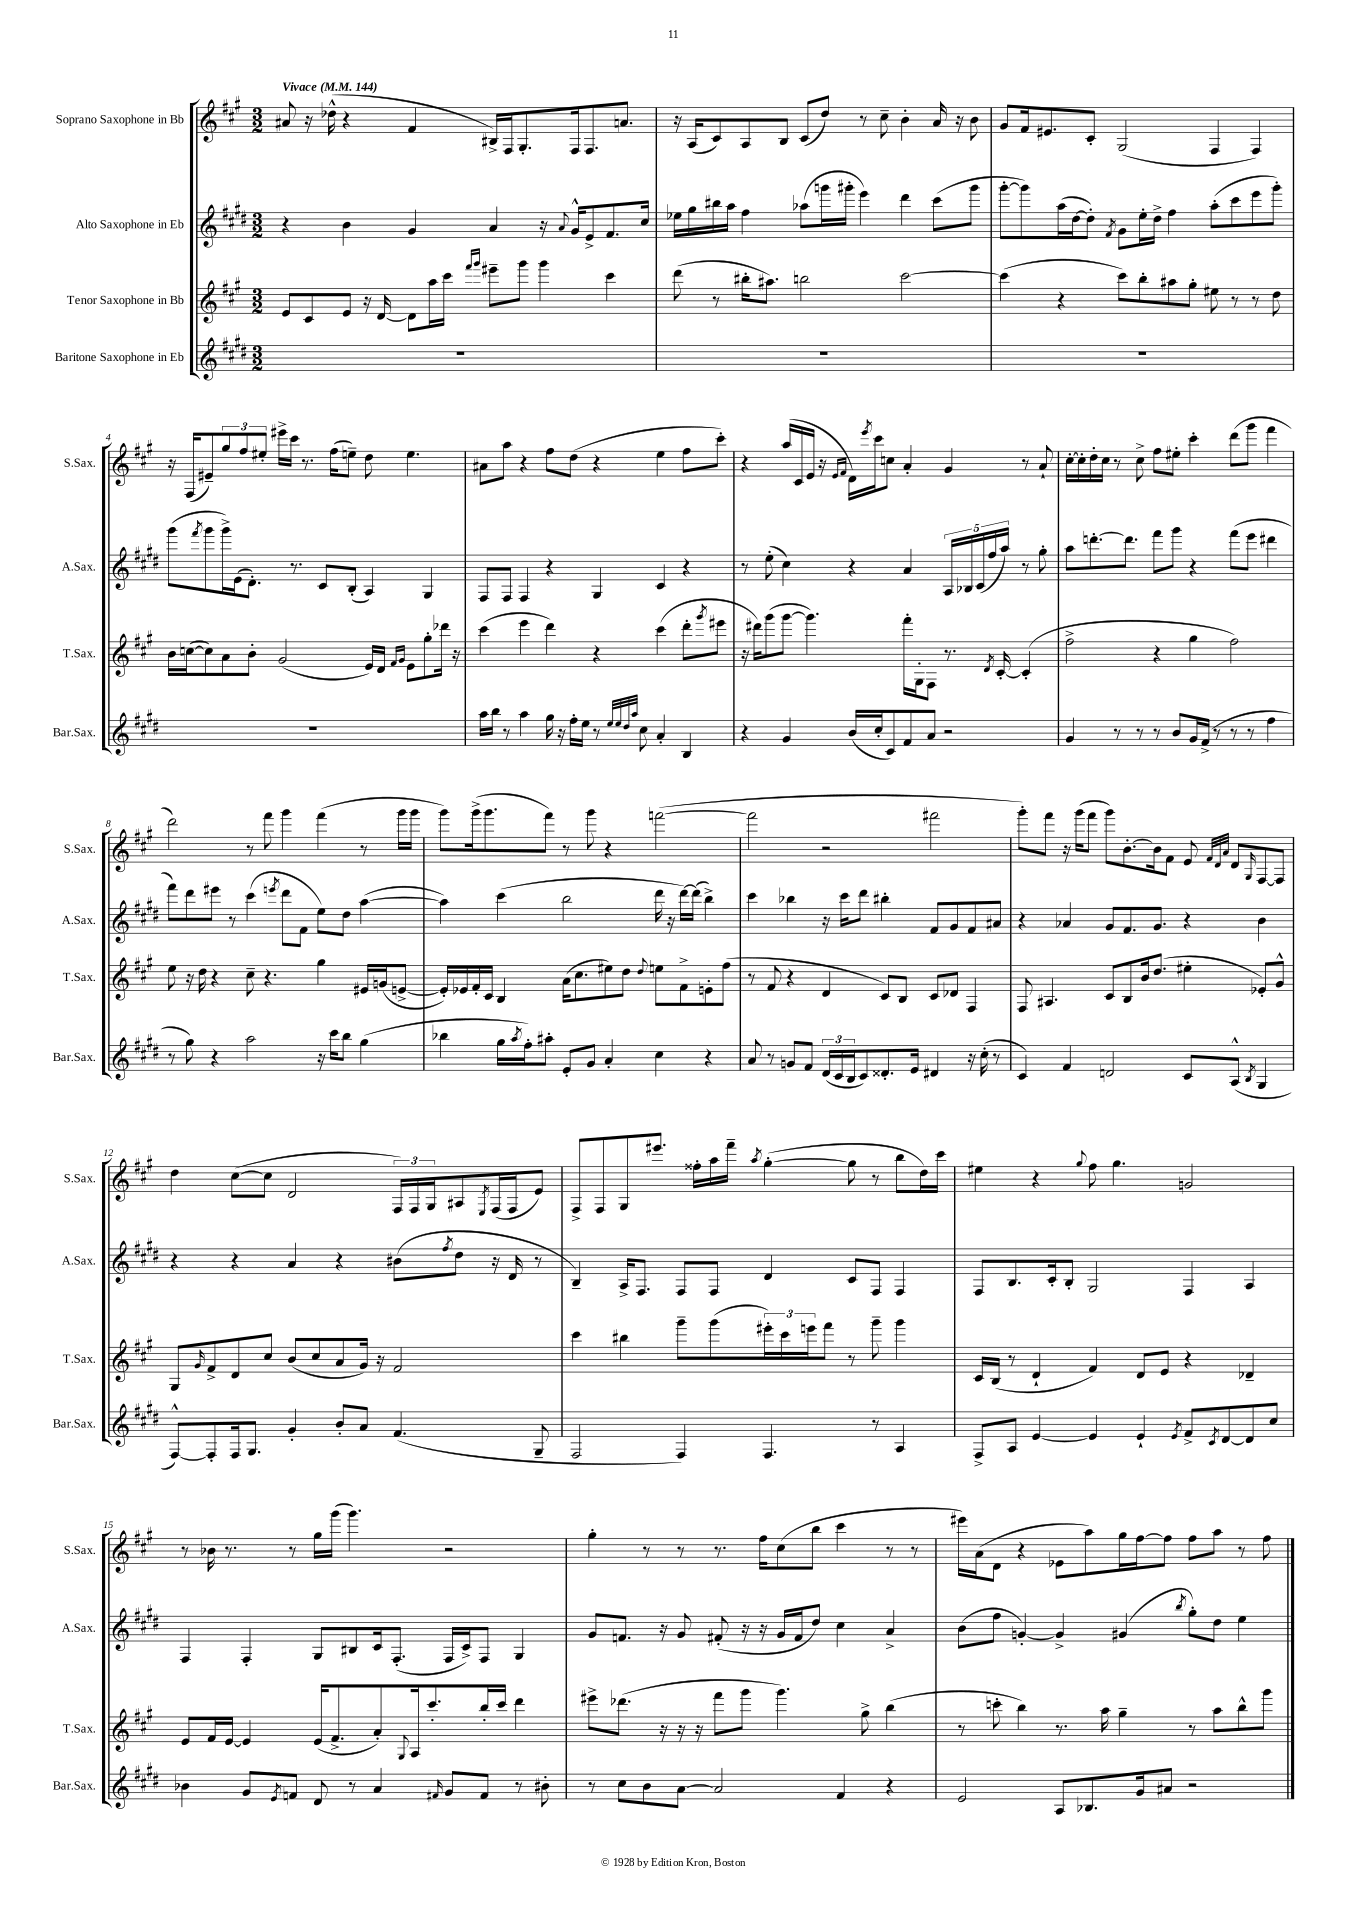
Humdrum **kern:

**kern	**kern	**kern	**kern
*staff4	*staff3	*staff2	*staff1
*clefG2	*clefG2	*clefG2	*clefG2
*k[f#c#g#d#]	*k[f#c#g#]	*k[f#c#g#d#]	*k[f#c#g#]
*M3/2	*M3/2	*M3/2	*M3/2
*MM144	*MM144	*MM144	*MM144
1.r	8e	4r	8a#
.	8c#	.	16r
.	.	.	(16dd-^^
.	8e	4b	4r
.	16r	.	.
.	[16d	.	.
.	8d]	4g#	4f#
.	16aa	.	.
.	16ccc#	.	.
.	16qqfff#	.	.
.	16qqggg#	.	.
.	8eee#~	4a	16B#^)
.	.	.	16F#
.	8ggg#	.	8.G#'
.	4ggg#	16r	.
.	.	8qqa	.
.	.	16g#^^	16F#
.	.	8e^	8.F#
.	4ccc#	8.f#	.
.	.	.	8.a
.	.	16cc#	.
=	=	=	=
1.r	(8ddd	16ee-	16r
.	.	16gg#	(16A
.	8r	16bb#	8c#)
.	.	16aa	.
.	16bb#'	4ff#	8A
.	8.aa#)	.	.
.	.	.	8B
.	2bb	(8aa-	(8c#
.	.	16ggg	8dd)
.	.	16ggg#'	.
.	.	4eee)	8r
.	.	.	8cc#~
.	[2ccc#	4ddd#	4b'
.	.	(8ccc#	16a
.	.	.	16r
.	.	8ggg#	8b
=	=	=	=
1.r	(4ccc#]	[8ggg#'	8g#
.	.	8ggg#])	16f#
.	.	.	8.e#
.	4r	(16aa	.
.	.	[16dd#	.
.	.	8dd#'])	8c#'
.	.	8qf#	.
.	8ccc#)	8g#	(2G#
.	8bb'	16ee'	.
.	.	16dd#^	.
.	8aa#	4ff#	.
.	8gg#'	.	.
.	8ee#	(8aa'	4F#
.	8r	8ccc#	.
.	8r	8eee	4F#)
.	8dd	8ggg#')	.
=	=	=	=
1.r	16b	(8ggg#	16r
.	([16cc	.	(16F#
.	.	8qfff#	.
.	8cc])	8ggg#	8e#~)
.	8a	16ggg#^)	12gg#
.	.	(16e	.
.	.	.	12ff#
.	8b'	8.d#')	.
.	.	.	12ee#'
.	(2g#	.	16eee#^
.	.	8.r	16ccc#
.	.	.	8.r
.	.	8c#	.
.	.	.	(16ff#
.	.	(8B'	8ee~)
.	16e)	4A)	8dd
.	16d	.	.
.	16qqf#	.	.
.	16qqg#	.	.
.	8e	.	4.ee
.	8gg#'	4G#	.
.	16ddd-	.	.
.	16r	.	.
=	=	=	=
16aa	(4ccc#	8F#	8a#
16bb	.	.	.
8r	.	8F#	8aa
4aa	4eee	4F#	4r
16gg#	4ddd)	4r	8ff#
16r	.	.	.
16ff#'	.	.	(8dd
16ee	.	.	.
8r	4r	4G#	4r
32qqee	.	.	.
32qqee	.	.	.
32qqdd#	.	.	.
32qqaa	.	.	.
8cc#	.	.	.
4a'	(4ccc#	4c#	4ee
4B	8ddd'	4r	8ff#
.	8qggg#	.	.
.	8eee#	.	8ccc#')
=	=	=	=
4r	16r	8r	4r
.	16ddd#)	.	.
.	(8ggg#	(8ee'	.
4g#	[8ggg#	4cc#)	(16aa
.	.	.	16c#
.	4.ggg#])	.	16e
.	.	.	16r
.	.	.	16qqe
.	.	.	16qqf#
(16b	.	4r	16d)
.	.	.	8qeee
16cc#'	.	.	16ccc#
8c#)	.	.	8cc
8f#	16fff#'	4a	4a'
.	16G#'	.	.
8a	8F#	.	.
2r	8.r	20A	4g#
.	.	20B-	.
.	.	(20c#	.
.	.	20ff#	.
.	8qd	.	.
.	[16c#'	.	.
.	.	20aa)	.
.	(4c#']	8r	8r
.	.	8gg#'	8a`
=	=	=	=
4g#	2ff#^	8aa	[16cc#'
.	.	.	16cc#']
.	.	[8.ddd'	16dd'
.	.	.	16cc#
8r	.	.	8r
.	.	8.ddd]	.
8r	.	.	8cc#^
8r	4r	8fff#	8ff#
8b	.	8ggg#	8ee#'
16g#	4gg#	4r	4ccc#'
(16f#^	.	.	.
8r	.	.	.
8r	2ff#)	(8fff#	(8ddd
8r	.	8eee	8ggg#
4ff#	.	4ddd#	4fff#
=	=	=	=
8r	8ee	8fff#)	2ddd)
8gg#)	16r	8ddd#	.
.	16dd	.	.
4r	4r	8eee#	.
.	.	8r	.
2aa	8cc#~	(4ccc#	8r
.	4.r	.	8fff#
.	.	8qeee	.
.	.	8ddd#	4ggg#
.	.	8f#	.
16r	4gg#	8ee)	(4fff#
16ccc#	.	.	.
8bb	.	8dd#	.
(4gg#	16e#	([4aa	8r
.	(16g	.	.
.	[8e^	.	16ggg#
.	.	.	16ggg#
=	=	=	=
4bb-	16e'])	4aa])	8ggg#)
.	16e-	.	.
.	16f#'	.	(16ggg#^
.	16c#	.	8.ggg#
16gg#	4B	(4ccc#	.
8qaa	.	.	.
16ff#')	.	.	.
8aa#'	.	.	8fff#)
8e'	(16a	2bb	8r
.	8.cc#	.	.
8g#	.	.	8ggg#
4a'	8ee#)	.	4r
.	8dd	.	.
.	8qqdd	.	.
4cc#	8ee	16ddd#	([2fff
.	.	16r	.
.	8f#^	[16ddd#)	.
.	.	(16ddd#]	.
4r	8e'	4bb^)	.
.	(8ff#	.	.
=	=	=	=
8a	8r	4ccc#	2fff]
8r	8f#	.	.
8g	4r	4bb-	.
8f#	.	.	.
(24d#	4d	16r	2r
24c#	.	.	.
.	.	16ccc#	.
24B	.	.	.
8c#)	.	8ddd#	.
8.d##'	8c#)	4bb#'	.
.	8B	.	.
16e	.	.	.
4d#	8c#	8f#	2fff#
.	8d-	8g#	.
16r	4F#	8f#	.
(16cc#'	.	.	.
8r	.	8a#	.
=	=	=	=
4c#)	8F#	4r	8ggg#')
.	4.A#	.	8fff#
4f#	.	4a-	16r
.	.	.	(16ggg#
.	.	.	8fff#
2d	8c#	8g#	8ggg#)
.	8B	8.f#	[8.b'
.	16b	.	.
.	(8.dd	8.g#	16b]
.	.	.	8f#
8c#	4ee#'	4r	8e
.	.	.	32qqf#
.	.	.	32qqd
.	.	.	32qqa
(8A^^	.	.	8d
8qB	.	.	16qqG#
4G#	8e-')	4b	[8F#
.	8g#^^	.	8F#]
=	=	=	=
[8F#^^)	8G#	4r	4dd
.	16qqg#	.	.
8F#']	8f#^	.	.
16F#	8d	4r	([8cc#
8.G#	.	.	.
.	8cc#	.	8cc#]
4g#'	(8b	4a	2d
.	8cc#	.	.
8b'	8a	4r	.
8a	16g#)	.	.
.	16r	.	.
(4.f#	2f#	(8b#	24F#)
.	.	.	24F#
.	.	.	24G#
.	.	8qff#	.
.	.	8dd#	8A#
.	.	.	8qE
.	.	16r	(16F#
.	.	16d#	16F#
8G#~	.	8r	8e)
=	=	=	=
2F#	4ccc#	4B~)	8F#^
.	.	.	8F#
.	4bb#	16A^	8G#
.	.	8.F#	.
.	.	.	8.eee#
4F#)	8ggg#~	8F#	.
.	.	.	16ff##'
.	(8ggg#	8F#	16aa
.	.	.	16fff#~
.	.	.	8qaa
4.F#	24eee#')	4d#	([4gg#'
.	24ccc#	.	.
.	24eee	.	.
.	8fff#	.	.
.	8r	8c#	8gg#]
8r	8ggg#~	8F#	8r
4A	4ggg#	4F#	8bb
.	.	.	16dd)
.	.	.	16ccc#
=	=	=	=
8F#^	16c#	8F#	4ee#
.	(16B	.	.
8A	8r	8.B	.
[4e	4d`	.	4r
.	.	16c#'	.
.	.	8B'	.
.	.	.	8qqgg#
4e]	4f#)	2G#	8ff#
.	.	.	4.gg#
4e`	8d	.	.
.	8e	.	.
8qe	.	.	.
8f#^	4r	4F#	2g
8qc#	.	.	.
[8d#	.	.	.
8d#]	4d-~	4A	.
8cc#	.	.	.
=	=	=	=
4b-	8e	4F#	8r
.	16f#	.	16b-
.	[16e	.	8.r
8g#	4e]	4F#'	.
8qe	.	.	.
8f	.	.	8r
8d#	(16e	8G#	16gg#
.	8.f#^	.	(16ggg#
8r	.	8B#	4.ggg#)
4a	8a')	16c#	.
.	.	(8.F#'	.
.	8qqG#	.	.
.	16A	.	.
.	8.ccc#'	.	.
16qqf#	.	.	.
8g#	.	16F#	2r
.	.	16c#^)	.
8f#	16bb'	8F#	.
.	16ccc#	.	.
8r	4ddd	4G#	.
8b#'	.	.	.
=	=	=	=
8r	8eee#^	8g#	4gg#'
8cc#	(8.ddd-	8.f	.
8b	.	.	8r
.	16r	16r	.
[8a	16r	8g#	8r
.	16r	.	.
2a]	8fff#	(8f#'	8.r
.	8ggg#	16r	.
.	.	16r	16ff#
.	4.ggg#)	16g#	(8cc#
.	.	16f#	.
.	.	8dd#)	8bb
4f#	.	4cc#	4ccc#
.	8gg#^	.	.
4r	(4bb	4a^	8r
.	.	.	8r
=	=	=	=
2e	8r	(8b	16eee#)
.	.	.	(16a
.	8ccc'	8ff#	8d
.	4bb)	[4g')	4r
8A	8.r	4g^]	8e-
8.B-	.	.	8aa)
.	16aa	.	.
.	4gg#~	(4g#	16gg#
16g#	.	.	[16ff#
8a#	.	.	8ff#]
.	.	8qbb	.
2r	8r	8gg#')	8ff#
.	8aa	8dd#	8aa
.	8bb^^	4ee	8r
.	8ggg#	.	8ff#
==	==	==	==
*-	*-	*-	*-
